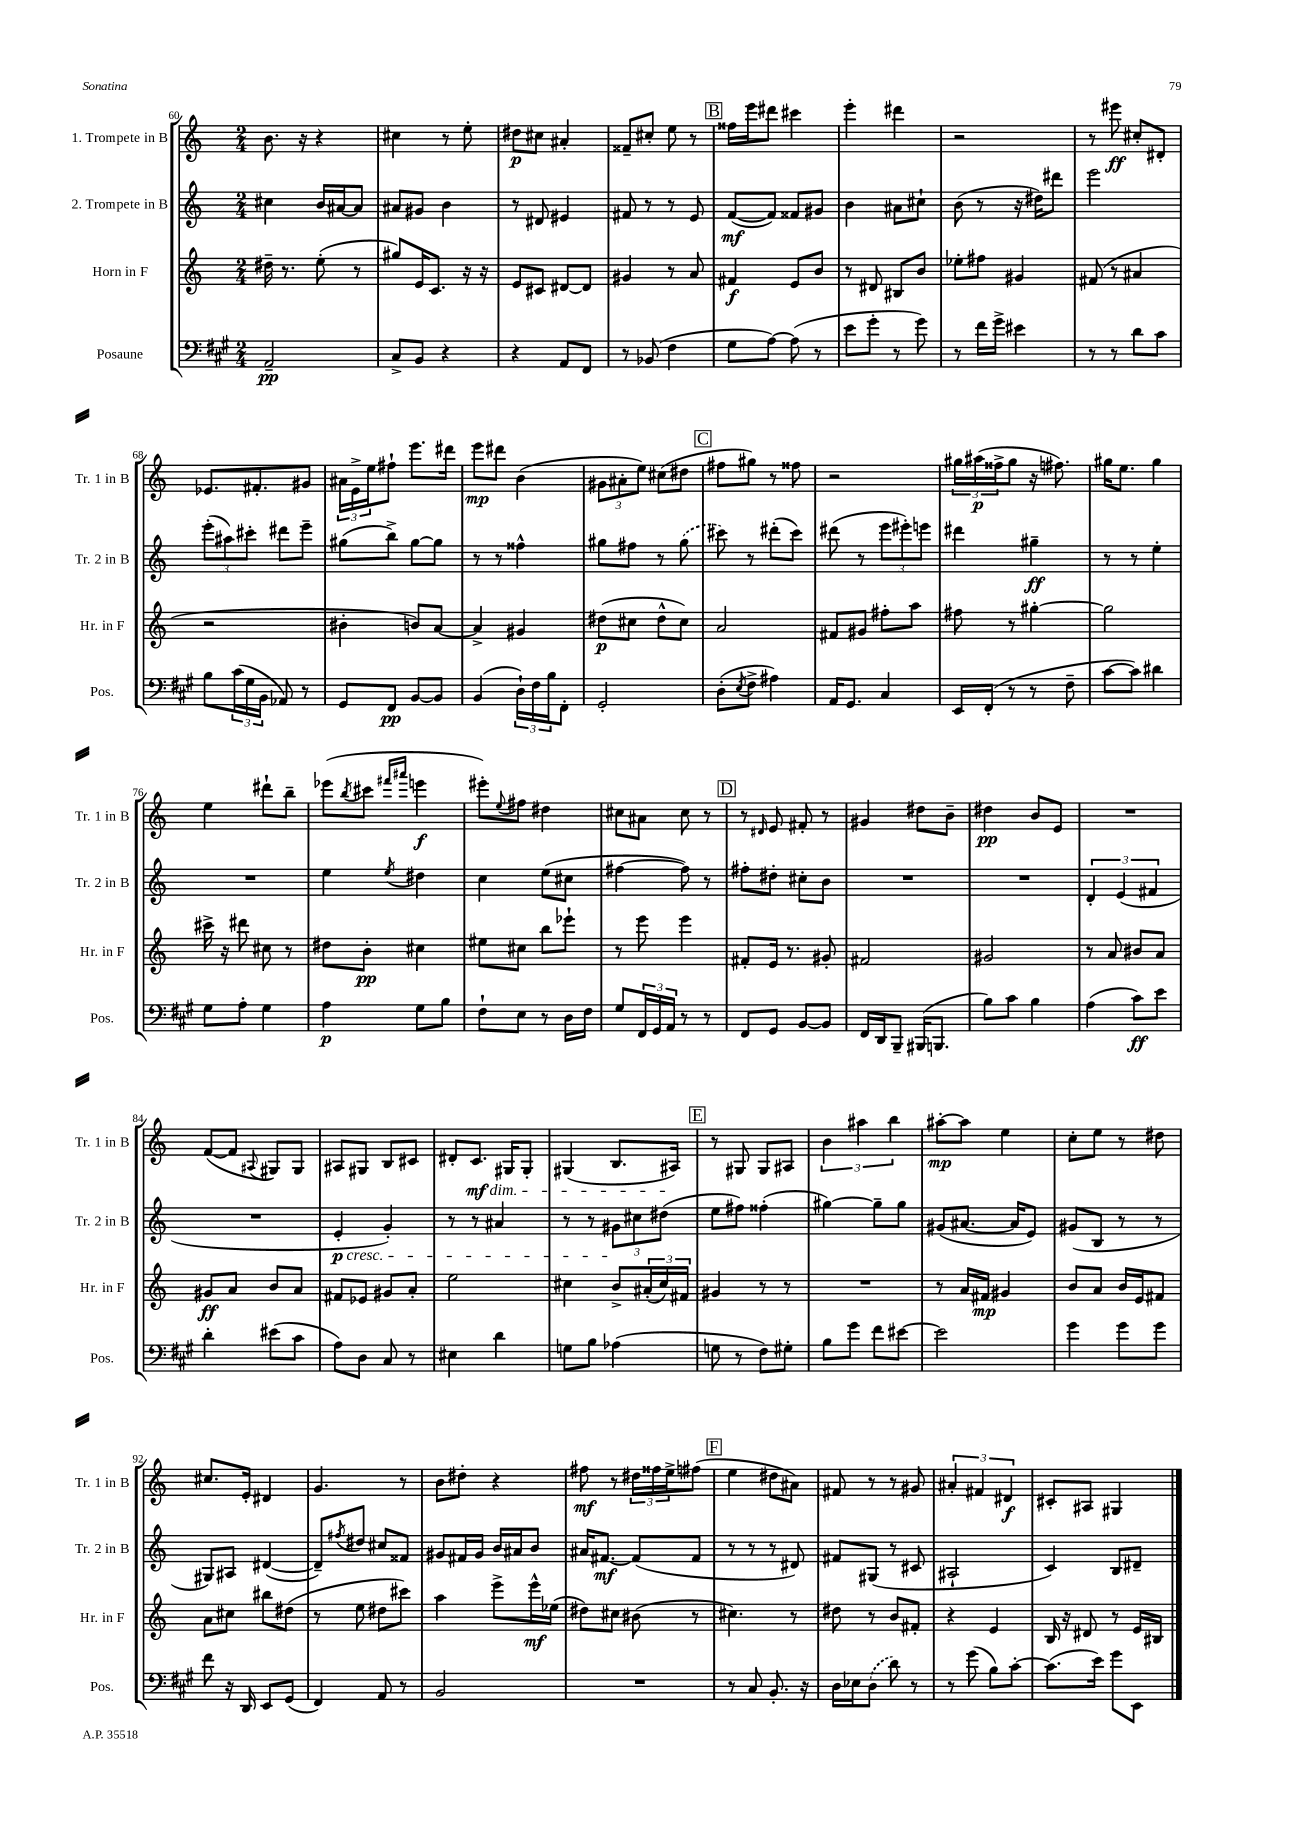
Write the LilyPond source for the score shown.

<<
\new StaffGroup <<
\new Staff = "s0" \with { instrumentName = "1. Trompete in B" shortInstrumentName = "Tr. 1 in B" } {
    \clef treble \key c \major \numericTimeSignature \time 2/4
    b'8. r16 r4 |
    cis''4 r8 e''8-. |
    dis''8\p cis''8 ais'4-. |
    fisis'8-- cis''8-. e''8 r8 |
    \mark \markup { \box "B" } fisis''16 e'''16 dis'''8 cis'''4 |
    e'''4-. dis'''4 |
    r2 |
    r8 eis'''8\ff cis''8-. dis'8-. |
    ees'8. fis'8.-. gis'8 |
    \tuplet 3/2 { ais'16 e'16-> e''16 } fis''8-! e'''8. dis'''16 |
    e'''8\mp dis'''8 b'4( |
    \tuplet 3/2 { gis'8 ais'8-. e''8) } cis''8( dis''8 |
    \mark \markup { \box "C" } fis''8 gis''8) r8 fisis''8 |
    r2 |
    \tuplet 3/2 { gis''16 ais''16\p( fisis''16-> } gis''8 r16 fis''8.) |
    gis''16 e''8. gis''4 |
    e''4 dis'''8-! b''8-- |
    ees'''8( \acciaccatura { b''8 } cis'''8 \grace { fis'''16 ais'''16 } e'''4\f |
    eis'''8-.) \appoggiatura { e''8 } fis''8 dis''4 |
    cis''8 ais'8 cis''8 r8 |
    \mark \markup { \box "D" } r8 \grace { dis'16 } e'8 fis'8-. r8 |
    gis'4 dis''8 b'8-- |
    dis''4\pp b'8 e'8 |
    R2 |
    f'8~( f'8 \appoggiatura { ais8 } gis8) gis8 |
    ais8 gis8 b8 cis'8 |
    dis'8-. c'8.\mf\dim gis16 gis8-. |
    gis4( b8. ais16\!) |
    \mark \markup { \box "E" } r8 gis8 gis8 ais8 |
    \tuplet 3/2 { b'4 ais''4 b''4 } |
    ais''8~-.\mp ais''8 e''4 |
    c''8-. e''8 r8 dis''8 |
    cis''8. e'16-. dis'4 |
    g'4. r8 |
    b'8 dis''8-. r4 |
    fis''8\mf r8 \tuplet 3/2 { dis''16 fisis''16 e''16-> } fis''8( |
    \mark \markup { \box "F" } e''4 dis''8 ais'8) |
    fis'8 r8 r8 gis'8 |
    \tuplet 3/2 { ais'4-. fis'4 dis'4\f } |
    cis'8-. ais8 gis4 \bar "|." |
}
\new Staff = "s1" \with { instrumentName = "2. Trompete in B" shortInstrumentName = "Tr. 2 in B" } {
    \clef treble \key c \major \numericTimeSignature \time 2/4
    cis''4 b'16 ais'16~ ais'8 |
    ais'8 gis'8 b'4 |
    r8 dis'8 eis'4 |
    fis'8 r8 r8 e'8 |
    \mark \markup { \box "B" } f'8~\mf( f'8) fisis'8 gis'8 |
    b'4 ais'8 cis''8-! |
    b'8( r8 r16 dis''16) dis'''8 |
    e'''2 |
    \tuplet 3/2 { e'''8-.( ais''8) cis'''8-. } dis'''8 e'''8-- |
    gis''8( b''8->) gis''8~ gis''8 |
    r8 r8 fisis''4-^ |
    gis''8 fis''8 r8 \once \slurDashed gis''8( |
    \mark \markup { \box "C" } cis'''8) r8 dis'''8-.( cis'''8) |
    dis'''8( r8 \tuplet 3/2 { e'''8 eis'''8-.) e'''8 } |
    dis'''4 gis''4--\ff |
    r8 r8 e''4-. |
    R2 |
    e''4 \acciaccatura { e''8 } dis''4 |
    c''4 e''8( cis''8 |
    fis''4~ fis''8) r8 |
    \mark \markup { \box "D" } fis''8-. dis''8-. cis''8-. b'8 |
    R2 |
    R2 |
    \tuplet 3/2 { d'4-. e'4( fis'4 } |
    R2 |
    e'4-.\p\cresc g'4-.) |
    r8 r8 ais'4 |
    r8 r8 \tuplet 3/2 { gis'8\! cis''8 dis''8( } |
    \mark \markup { \box "E" } e''8 fis''8) fisis''4-.( |
    gis''4~) gis''8-- gis''8 |
    gis'8( ais'8.~ ais'16 e'8) |
    gis'8( b8 r8 r8 |
    gis8) ais8 dis'4~( |
    dis'8--) \acciaccatura { fis''8 } dis''8 cis''8 fisis'8 |
    gis'8 fis'16 gis'16 b'16 ais'16 b'8 |
    ais'16 fis'8.~\mf fis'8( fis'8 |
    \mark \markup { \box "F" } r8 r8 r8 dis'8) |
    fis'8 gis8( r8 cis'8 |
    ais2-! |
    c'4) b8 dis'8-- \bar "|." |
}
\new Staff = "s2" \with { instrumentName = "Horn in F" shortInstrumentName = "Hr. in F" } {
    \clef treble \key c \major \numericTimeSignature \time 2/4
    dis''16-- r8. e''8-.( r8 |
    gis''8) e'16 c'8. r16 r16 |
    e'8 cis'8 dis'8~ dis'8 |
    gis'4 r8 a'8 |
    \mark \markup { \box "B" } fis'4\f e'8 b'8 |
    r8 dis'8 bis8 b'8 |
    ees''8-. fis''8 gis'4 |
    fis'8( r8 ais'4 |
    r2 |
    bis'4-. b'8) a'8~ |
    a'4-> gis'4 |
    dis''8\p( cis''8 dis''8-^ cis''8) |
    \mark \markup { \box "C" } a'2 |
    fis'8 gis'8 fis''8-. a''8 |
    fis''8 r8 gis''4~-. |
    gis''2 |
    cis'''16-> r16 dis'''8 cis''8 r8 |
    dis''8 b'8-.\pp cis''4 |
    eis''8 cis''8 b''8 ees'''8-! |
    r8 e'''8 e'''4 |
    \mark \markup { \box "D" } fis'8-. e'16 r8. gis'8-. |
    fis'2 |
    gis'2 |
    r8 a'8 bis'8 a'8 |
    gis'8\ff a'8 b'8 a'8 |
    fis'8 ees'8 gis'8 a'8-. |
    e''2 |
    cis''4 b'8-> \tuplet 3/2 { ais'16-.( cis''16) fis'16 } |
    \mark \markup { \box "E" } gis'4 r8 r8 |
    R2 |
    r8 a'16 fis'16\mp gis'4 |
    b'8 a'8 b'16 e'16 fis'8 |
    a'8 cis''8 bis''8 dis''8( |
    r8 e''8 dis''8 cis'''8) |
    a''4 e'''8-> e'''16-^\mf ees''16( |
    dis''8) cis''8 bis'8( r8 |
    \mark \markup { \box "F" } cis''4.) r8 |
    dis''8 r8 b'8 fis'8-. |
    r4 e'4 |
    b16 r16 dis'8 r8 e'16 bis16 \bar "|." |
}
\new Staff = "s3" \with { instrumentName = "Posaune" shortInstrumentName = "Pos." } {
    \clef bass \key a \major \numericTimeSignature \time 2/4
    a,2--\pp |
    cis8-> b,8 r4 |
    r4 a,8 fis,8 |
    r8 bes,8( fis4 |
    \mark \markup { \box "B" } gis8 a8~) a8( r8 |
    e'8 gis'8-. r8 gis'8) |
    r8 fis'16 gis'16-> eis'4 |
    r8 r8 d'8 cis'8 |
    b8 \tuplet 3/2 { cis'16( gis16 b,16 } aes,8) r8 |
    gis,8 fis,8\pp b,8~ b,8 |
    b,4( \tuplet 3/2 { d16-!) fis16 b16 } fis,8-. |
    gis,2-. |
    \mark \markup { \box "C" } d8-.( \acciaccatura { e8 } fis8-> ais4) |
    a,16 gis,8. cis4 |
    e,16 fis,16-.( r8 r8 fis8-- |
    cis'8~ cis'8) dis'4 |
    gis8 a8-. gis4 |
    a4\p gis8 b8 |
    fis8-! e8 r8 d16 fis16 |
    gis8 \tuplet 3/2 { fis,16 gis,16 a,16 } r8 r8 |
    \mark \markup { \box "D" } fis,8 gis,8 b,8~ b,8 |
    fis,16 d,16 b,,8-- bis,,16( b,,8. |
    b8) cis'8 b4 |
    a4( cis'8\ff) e'8 |
    d'4-. eis'8( cis'8 |
    a8) d8 cis8 r8 |
    eis4 d'4 |
    g8 b8 aes4( |
    \mark \markup { \box "E" } g8 r8 fis8) gis8-. |
    b8 gis'8 fis'8 eis'8~ |
    eis'2 |
    gis'4 gis'8 gis'8 |
    fis'8 r16 d,16 e,8 gis,8( |
    fis,4) a,8 r8 |
    b,2 |
    R2 |
    \mark \markup { \box "F" } r8 cis8 b,8.-. r16 |
    d16 ees16 \once \slurDashed d8( d'8) r8 |
    r8 gis'8( b8) cis'8~-. |
    cis'8.( e'16) gis'8 e,8 \bar "|." |
}
>>
>>
\layout { \context { \Score currentBarNumber = #60 } }
